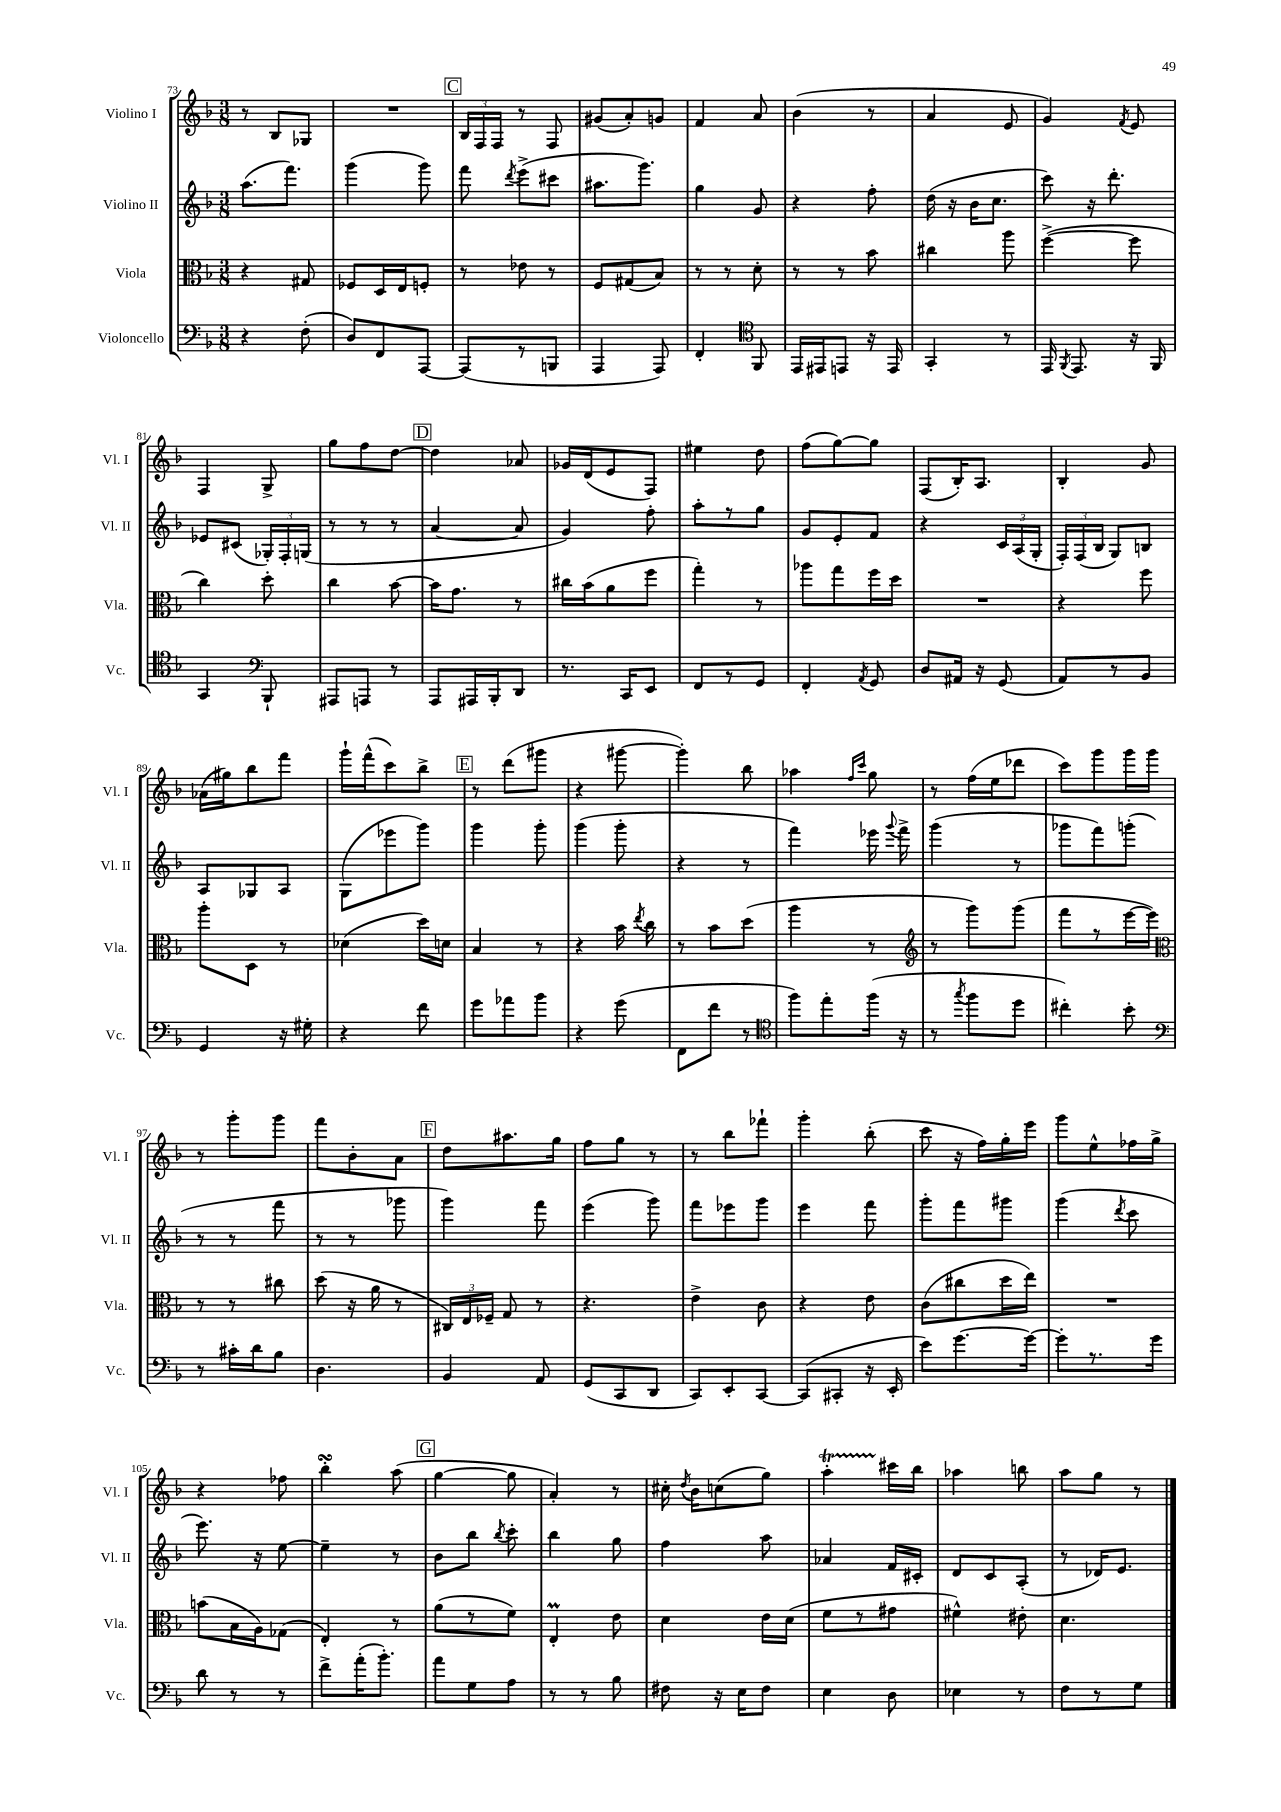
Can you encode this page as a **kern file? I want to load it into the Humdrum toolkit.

**kern	**kern	**kern	**kern
*staff4	*staff3	*staff2	*staff1
*clefF4	*clefC3	*clefG2	*clefG2
*k[b-]	*k[b-]	*k[b-]	*k[b-]
*M3/8	*M3/8	*M3/8	*M3/8
4r	4r	(8.aa\L	8r
.	.	.	8B-/L
.	.	8.fff\J)	.
(8F'\	8G#/	.	8G-/J
=	=	=	=
8D/L)	8F-/L	(4ggg\	4.r
8FF/	16D/L	.	.
.	16E/J	.	.
[8AAA/J	8F'/J	8ggg\)	.
=	=	=	=
(8AAA/]L	8r	8fff\	24B-/LL
.	.	.	24F/
.	.	.	24F/JJ
.	.	8qddd/	.
8r	8e-\	(8eee^\L	8r
8BBB/J	8r	8ccc#\J	8F/
=	=	=	=
4AAA/	8F/L	8.aa#\L	(8g#/L
.	(8G#/	.	8a'/)
.	.	8.ggg\J)	.
8AAA/)	8B-/J)	.	8g/J
=	=	=	=
4FF'/	8r	4gg\	4f/
.	8r	.	.
*clefC4	*	*	*
8FF/	8d'\	8g/	8a/
=	=	=	=
16EE/LL	8r	4r	(4b-\
16EE#/J	.	.	.
8EE/J	8r	.	.
16r	8b-\	8ff'\	8r
16EE/	.	.	.
=	=	=	=
4GG'/	4cc#\	(16dd\	4a/
.	.	16r	.
.	.	16b-\LK	.
.	.	8.cc\J	.
8r	8aa\	.	8e/
=	=	=	=
16EE/	([4ff^\	8ccc\)	4g/)
8qFF/	.	.	.
8.EE/	.	.	.
.	.	16r	.
.	.	8.ddd'\	.
.	.	.	8qf/
16r	8ff\]	.	8e/
16FF/	.	.	.
=	=	=	=
4GG/	4cc\)	8e-/L	4F/
.	.	(8c#/J	.
*clefF4	*	*	*
8BBB-`/	8dd'\	24G-'/LL)	8G^/
.	.	24F'/	.
.	.	(24G/JJ	.
=	=	=	=
8AAA#/L	4cc\	8r	8gg\L
8AAA/J	.	8r	8ff\
8r	[8b-\	8r	[8dd\J
=	=	=	=
8AAA/L	16b-\]LK	[4a/	4dd\]
.	8.g\J	.	.
16AAA#/L	.	.	.
16BBB-'/J	.	.	.
8DD/J	8r	8a/]	8a-/
=	=	=	=
8.r	16cc#\LL	4g/)	16g-/LL
.	(16b-\J	.	(16d/J
.	8a\	.	8e/
16CC/LK	.	.	.
8EE/J	8ff\J	8ff'\	8F/J)
=	=	=	=
8FF/L	4gg'\)	8aa'\L	4ee#\
8r	.	8r	.
8GG/J	8r	8gg\J	8dd\
=	=	=	=
4FF'/	8aa-\L	8g/L	(8ff\L
.	8gg\	8e'/	[8gg\)
8qAA/	.	.	.
8GG/	16ff\L	8f/J	8gg\]J
.	16dd\JJ	.	.
=	=	=	=
8D/L	4.r	4r	(8F/L
16AA#/Jk	.	.	16B-'/K)
16r	.	.	8.A/J
(8GG/	.	24c/LL	.
.	.	(24A/	.
.	.	24G'/JJ	.
=	=	=	=
8AA/L)	4r	24F'/LL)	4B-'/
.	.	(24F/	.
.	.	24B-/JJ	.
8r	.	8G/L)	.
8BB-/J	8ff\	8B/J	8g/
=	=	=	=
4GG/	8aa'\L	8A/L	(16a-\LL
.	.	.	16gg#\J)
.	8D\J	8G-/	8bb-\
16r	8r	8A/J	8fff\J
16G#'\	.	.	.
=	=	=	=
4r	(4d-\	(8G\L	16ggg`\LL
.	.	.	(16fff^^\J
.	.	8eee-\	8ccc\)
8f\	16dd\LL)	8ggg\J)	8bb-^\J
.	16d\JJ	.	.
=	=	=	=
8g\L	4B-/	4ggg\	8r
8a-\	.	.	(8ddd\L
8b-\J	8r	8ggg'\	8ggg#\J
=	=	=	=
4r	4r	(4ggg\	4r
(8g\	16b-\	8ggg'\	[8ggg#\
.	8qee/	.	.
.	16cc\	.	.
=	=	=	=
8FF\L	8r	4r	4ggg#'\])
8f\J	8b-\L	.	.
8r	(8dd\J	8r	8bb-\
=	=	=	=
*clefC4	*	*	*
8ff\L)	4aa\	4fff\)	4aa-\
8ee'\	.	.	.
.	.	.	16qqff/LL
.	.	.	16qqccc/JJ
(16ff\Jk	8r	16eee-\	8gg\
.	.	8qqggg/	.
16r	.	16fff^\	.
=	=	=	=
*	*clefG2	*	*
8r	8r	(4ggg\	8r
8qgg/	.	.	.
8ff\L	8ggg\L)	.	(16ff\LL
.	.	.	16ee\J
8dd\J	(8ggg\J	8r	8ddd-\J
=	=	=	=
4cc#'\)	8fff\L	8ggg-\L	8ccc\L)
.	8r	8fff\)	8ggg\
8b-'\	[16eee\L	(8ggg'\J	16ggg\L
.	16eee\]JJ)	.	16ggg\JJ
=	=	=	=
*clefF4	*clefC3	*	*
8r	8r	8r	8r
16c#'\LL	8r	8r	8ggg'\L
16d\J	.	.	.
8B-\J	8cc#\	8fff\	8ggg\J
=	=	=	=
4.D\	(8dd\	8r	8fff\L
.	16r	8r	8b-'\
.	16a\	.	.
.	8r	8ggg-\	8a\J
=	=	=	=
4BB-/	24C#/LL)	4ggg\)	8dd\L
.	24E/	.	.
.	24F-~/JJ	.	.
.	8G/	.	8.aa#\
8AA/	8r	8fff\	.
.	.	.	16gg\Jk
=	=	=	=
(8GG/L	4.r	(4eee\	8ff\L
8CC/	.	.	8gg\J
8DD/J	.	8ggg\)	8r
=	=	=	=
8CC/L)	4e^\	8fff\L	8r
8EE'/	.	8eee-\	8bb-\L
[8CC/J	8c\	8ggg\J	8fff-`\J
=	=	=	=
(8CC/]L	4r	4eee\	4ggg'\
8CC#'/J	.	.	.
16r	8e\	8fff\	(8bb-'\
16EE'/	.	.	.
=	=	=	=
8e\L)	(8c\L	8ggg'\L	8ccc\
[8.g\	8cc#\	8fff\	16r
.	.	.	16ff\LL)
.	16dd\L	8ggg#\J	16gg'\
16g\_Jk	16ee\JJ)	.	16eee\JJ
=	=	=	=
8g'\]L	4.r	(4ggg\	8ggg\L
8.r	.	.	8ee^^\
.	.	8qddd/	.
.	.	8ccc\	16ff-\L
16g\Jk	.	.	16gg^\JJ
=	=	=	=
8d\	(8b\L	8.eee\)	4r
8r	16B-\L	.	.
.	16A\J)	16r	.
8r	(8G-\J	[8ee\	8ff-\
=	=	=	=
8f^\L	4E'/)	4ee~\]	4bb-'\
(16a'\K	.	.	.
8.b-'\J)	.	.	.
.	8r	8r	(8aa\
=	=	=	=
8a\L	(8a\L	8b-\L	[4gg\
8G\	8r	8bb-\J	.
.	.	8qbb-/	.
8A\J	8f\J)	8ccc'\	8gg\]
=	=	=	=
8r	4E'/	4bb-\	4a'/)
8r	.	.	.
8B-\	8e\	8gg\	8r
=	=	=	=
8F#\	4d\	4ff\	16cc#'\
.	.	.	8qdd/
.	.	.	16b-\LK
16r	.	.	(8cc\
16E\LK	.	.	.
8F#\J	16e\LL	8aa\	8gg\J)
.	(16d\JJ	.	.
=	=	=	=
4E\	8f\L	4a-/	4aa'\
.	8r	.	.
8D\	8g#\J	16f/LL	16ccc#\LL
.	.	16c#'/JJ	16bb-\JJ
=	=	=	=
4E-\	4f#^^\)	8d/L	4aa-\
.	.	8c/	.
8r	8e#'\	(8A'/J	8bb\
=	=	=	=
8F\L	4.d\	8r	8aa\L
8r	.	16d-/LK)	8gg\J
.	.	8.e/J	.
8G\J	.	.	8r
==	==	==	==
*-	*-	*-	*-
